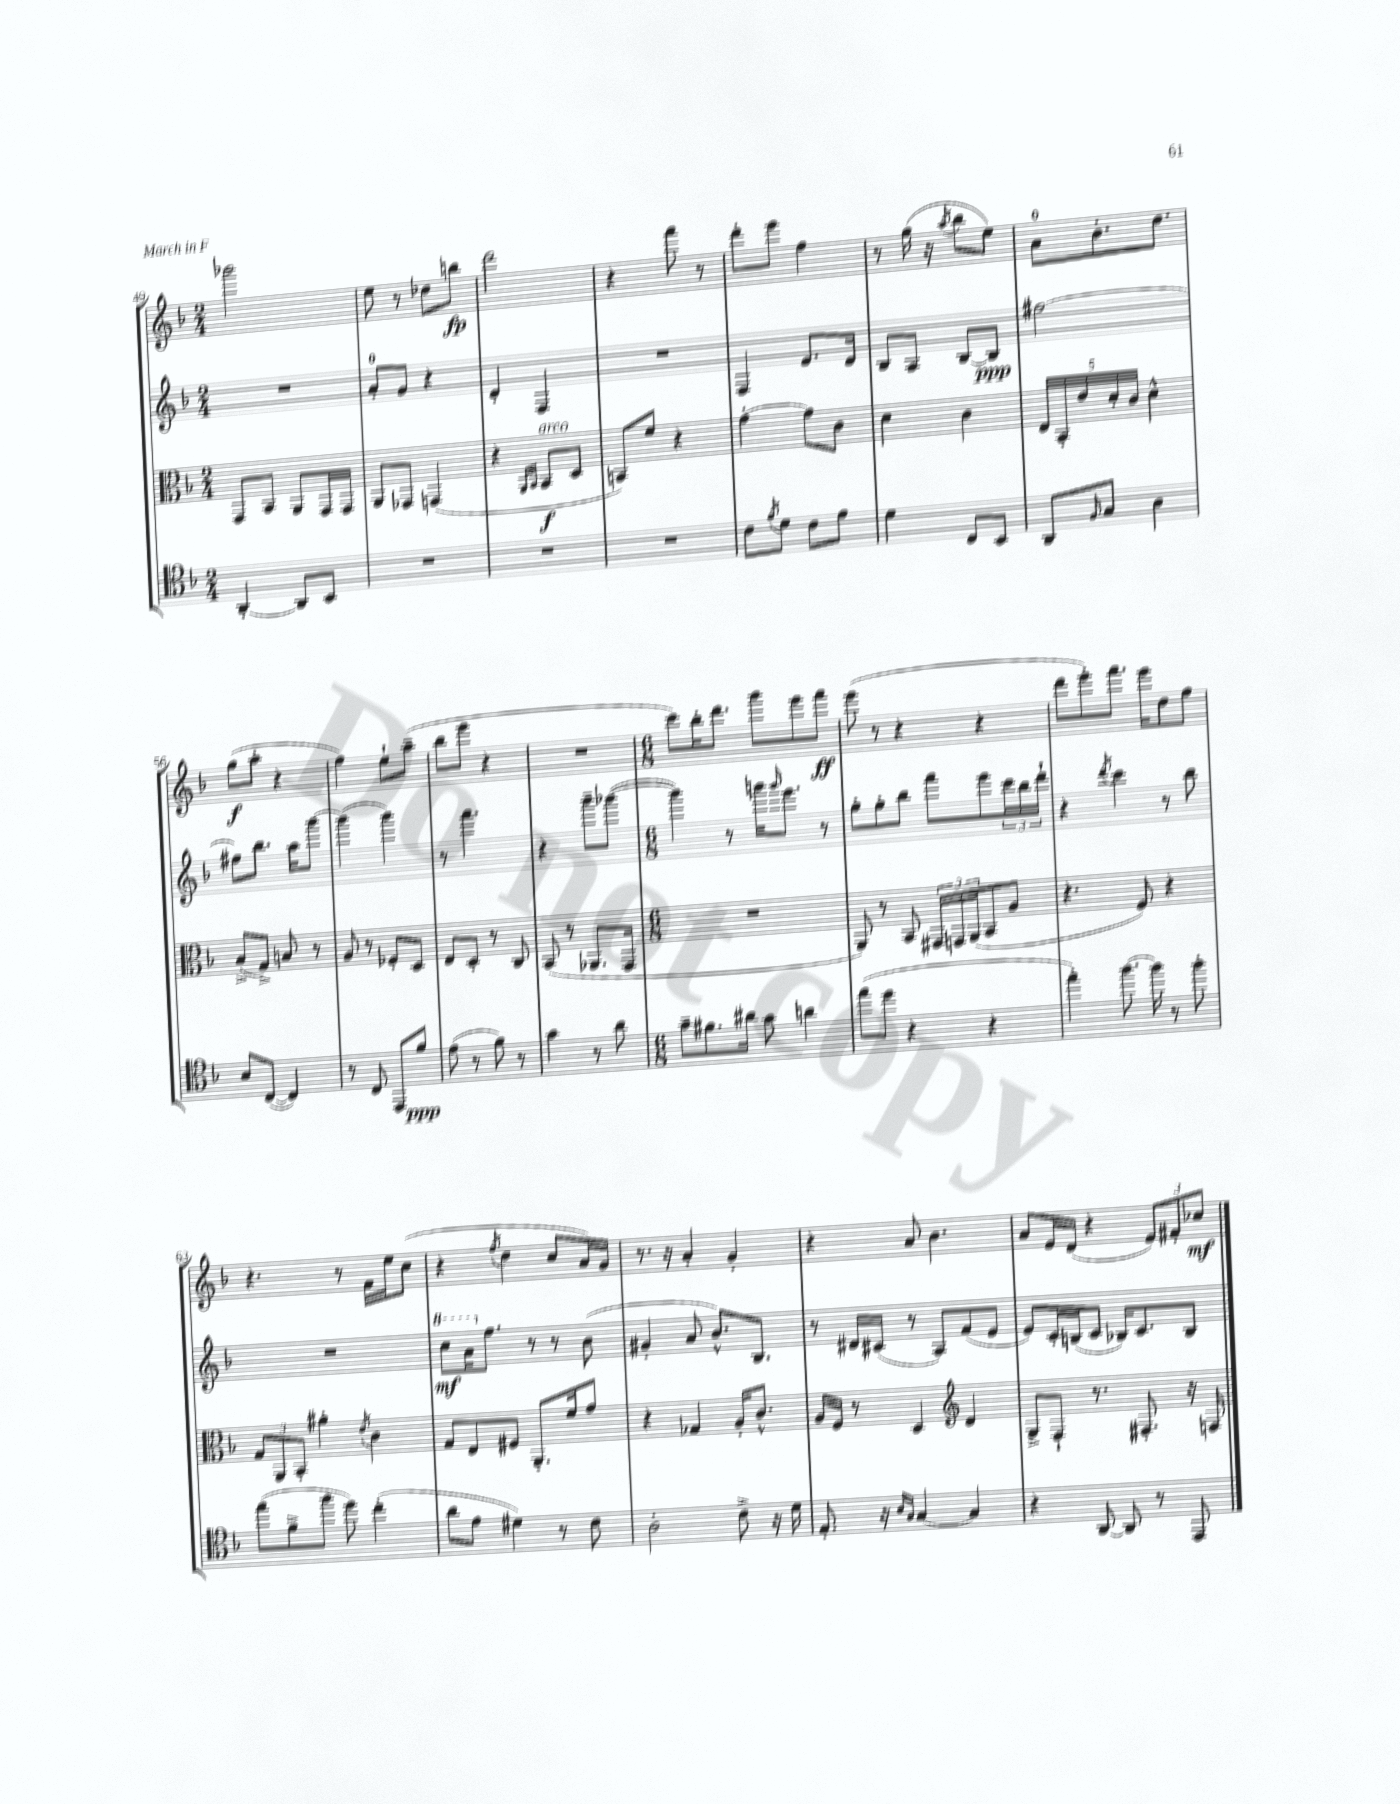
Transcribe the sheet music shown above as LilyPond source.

<<
\new StaffGroup <<
\new Staff = "s0" {
    \clef treble \key f \major \numericTimeSignature \time 2/4
    ges'''2 |
    e''8 r8 des''8 b''8\fp |
    d'''2 |
    r4 f'''8 r8 |
    d'''8-. e'''8 f''4 |
    r8 g''16( r16 \acciaccatura { a''8 } bes''8 e''8) |
    a'8-0 bes'8.-. d''8. |
    g''8\f( a''8-. r4 |
    f''4) e''8-! a''8--( |
    bes''8 e'''8 r4 |
    R2 |
    \numericTimeSignature \time 6/8 c'''8) bes''16-. d'''8. g'''8 e'''8 f'''8\ff |
    e'''8( r8 r4 r4 |
    d'''8 e'''8-.) f'''8. e'''16 d''8 f''8 |
    r4. r8 f'16 e''16 c''8( |
    r4 \acciaccatura { f''8 } d''4 c''8 a'16) g'16 |
    r8. r16 a'4-. g'4-. |
    r4 a'8 bes'4. |
    a'8 e'16 d'16( r4 \tuplet 3/2 { e'8) fis'8-. ces''8\mf } \bar "|." |
}
\new Staff = "s1" {
    \clef treble \key f \major \numericTimeSignature \time 2/4
    R2 |
    a'8-0-. g'8 r4 |
    d'4-. f4 |
    R2 |
    f4 e'8. d'16 |
    bes8 a8 bes8~ bes8\ppp |
    fis''2~ |
    fis''8 bes''8. a''16 g'''8~ |
    g'''4( g'''4) |
    r8 f'''4. |
    r4 g'''8-- ges'''8~( |
    \numericTimeSignature \time 6/8 ges'''4) r8 g'''16 \grace { g'''16 } e'''8. r8 |
    g''8-. g''8-. bes''8 f'''8 e'''8 \tuplet 3/2 { c'''16 bes''16 d'''16-! } |
    r4 \acciaccatura { d'''8 } c'''4 r8 bes''8 |
    R2. |
    \ottava #1 c'''8\mf a''16 \ottava #0 f''8. r8 r8 bes'8( |
    gis'4-. a'8 bes'8.-^) bes8. |
    r8 dis'16 cis'16( r8 a8) f'8( e'8 |
    e'8) c'16-. b16( c'8 bes16) c'8. bes8 \bar "|." |
}
\new Staff = "s2" {
    \clef alto \key f \major \numericTimeSignature \time 2/4
    g,8 bes,8 a,8 g,16 g,16 |
    a,8 ges,8 g,4( |
    r4 \grace { a,16 bes,16 } bes,8\f^\markup { \italic "arco" } d8 |
    b,8) f'8 r4 |
    g'4~-. g'8 c'8 |
    d'4 c'4 |
    \tuplet 5/4 { e16 bes,16-. e'16 d'16-. c'16 } d'4-^ |
    bes8->( g8->) b8 r8 |
    a8 r8 fes8-. d8 |
    e8 d8-. r8 c8 |
    bes,8( r8 aes,8. g,16 |
    \numericTimeSignature \time 6/8 R2. |
    a,8) r8 bes,8 \tuplet 3/2 { gis,16 g,16 a,16( } bes,8 a8 |
    r4. f8) r4 |
    \tuplet 3/2 { g8 a,8 bes,8-. } ais'4-. \acciaccatura { e'8 } c'4 |
    g8 e8 fis8 a,8.-. f'16 g'8 |
    r4 ges4 a16-. c'8.-^ |
    a16 f16 r8 d4 \clef treble d'4 |
    g8-> f8-! r8. fis8.-. r16 f16 \bar "|." |
}
\new Staff = "s3" {
    \clef tenor \key f \major \numericTimeSignature \time 2/4
    a,4~-. a,8 bes,8 |
    R2 |
    R2 |
    R2 |
    c'8 \acciaccatura { f'8 } d'8 c'8 e'8 |
    d'4 c8 bes,8 |
    a,8 \grace { f16 } g8 a4 |
    bes8 c8~( c4) |
    r8 c8 e,8 f'8\ppp |
    e'8( r8 f'8) r8 |
    g'4 r8 a'8 |
    \numericTimeSignature \time 6/8 g'8-- fis'8. ais'16 g'8 a'4 |
    e''8( d''8 r4 r4 |
    e''4-.) f''8.~ f''16 r8 f''8-. |
    e''8( f'8-> f''8 d''8) c''4-.( |
    a'8 e'8 dis'4) r8 c'8 |
    a2-. c'8-> r16 d'16 |
    e8.-. r16 \grace { bes16 g16 } g4~ g4 |
    r4 a,8~ a,8 r8 e,8 \bar "|." |
}
>>
>>
\layout { \context { \Score currentBarNumber = #49 } }
